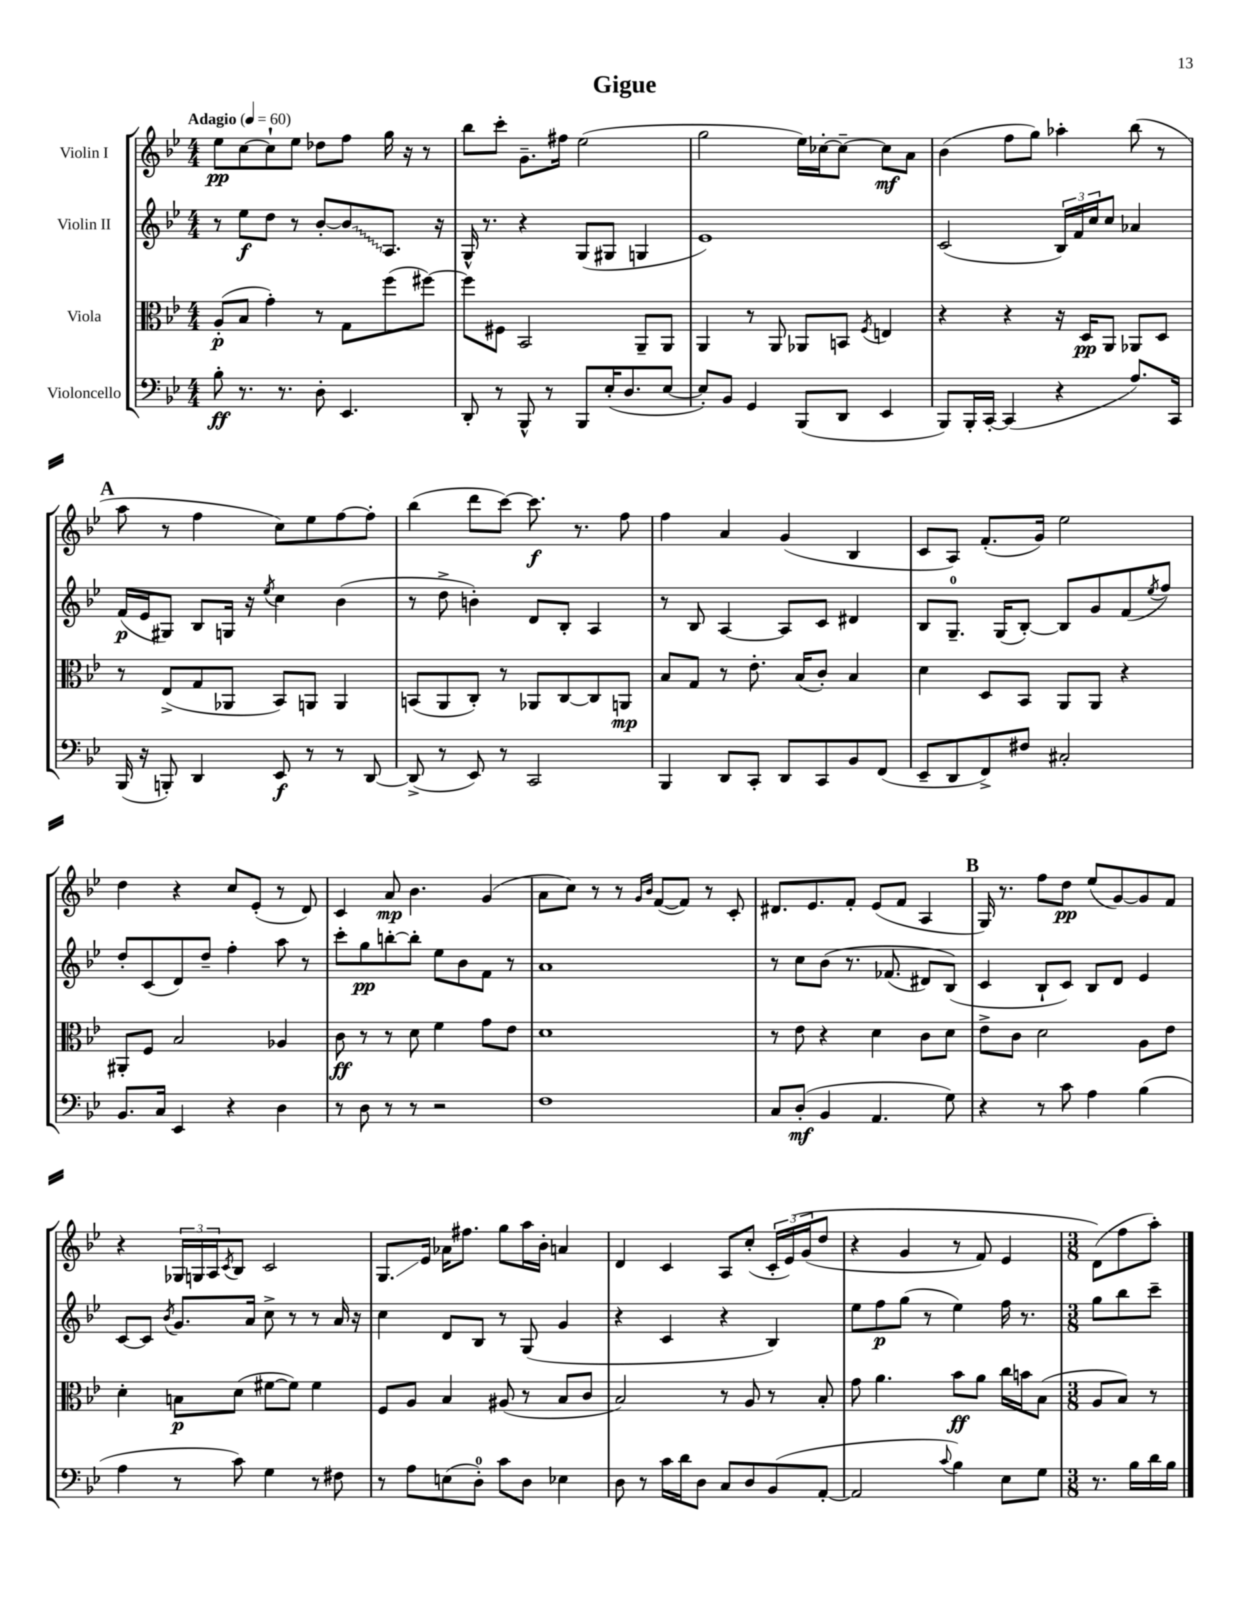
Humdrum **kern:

**kern	**kern	**kern	**kern
*staff4	*staff3	*staff2	*staff1
*clefF4	*clefC3	*clefG2	*clefG2
*k[b-e-]	*k[b-e-]	*k[b-e-]	*k[b-e-]
*M4/4	*M4/4	*M4/4	*M4/4
*MM60	*MM60	*MM60	*MM60
8B-'\	(8A'/L	8r	8ee-\L
8.r	8B-/J	8ee-\L	[8cc\
.	4g'\)	8dd\J	8cc`\]
8.r	.	.	.
.	.	8r	8ee-\J
8D'\	8r	[8b-'/L	8dd-\L
4.EE-/	8G\L	8b-/]	8ff\J
.	(8ff\	8.A/J	16gg\
.	.	.	16r
.	[8ff#\J)	.	8r
.	.	16r	.
=	=	=	=
8DD'/	8ff#\]L	16G^^/	8bb-\L
.	.	8.r	.
8r	8F#\J	.	8ccc'\J
8BBB-^^/	2BB-/	4r	8.g~\L
8r	.	.	.
.	.	.	16ff#\Jk
8BBB-/L	.	(8G/L	(2ee-\
(16E-'/K	.	8G#/J	.
8.D/	.	.	.
.	8AA~/L	4G/	.
[8E-/J	8AA/J	.	.
=	=	=	=
8E-'/]L)	4AA/	1e-)	2gg\
8BB-/J	.	.	.
4GG/	8r	.	.
.	8AA/	.	.
(8BBB-/L	8AA-/L	.	16ee-\LL)
.	.	.	[16cc-'\J
8DD/J	8BB/J	.	8cc-~\_J
.	8qF/	.	.
4EE-/	4E/	.	8cc-\]L
.	.	.	8a\J
=	=	=	=
8BBB-/L)	4r	(2c/	(4b-\
16BBB-'/L	.	.	.
[16CC'/JJ	.	.	.
(4CC/]	4r	.	8ff\L
.	.	.	8gg\J)
4r	16r	24B-/LL)	4aa-'\
.	.	24f/	.
.	16D/LK	.	.
.	.	24cc/J	.
.	8AA/J	8cc/J	.
8.A/L)	8AA-/L	4a-/	(8bb-\
.	8D/J	.	8r
16CC/Jk	.	.	.
=	=	=	=
(16BBB-/	8r	(16f/LL	8aa\
16r	.	16e-/J	.
8BBB'/)	(8E-^/L	8G#/J)	8r
4DD/	8G/	8B-/L	4ff\
.	8AA-/J	16G/Jk	.
.	.	16r	.
.	.	8qee-/	.
8EE-/	8BB-/L)	4cc\	8cc\L)
8r	8AA/J	.	8ee-\
8r	4AA/	(4b-\	[8ff\
[8DD/	.	.	8ff'\]J
=	=	=	=
(8DD^/]	(8BB/L	8r	(4bb-\
8r	8AA/	8dd^\	.
8EE-/)	8C'/J)	4b'\)	8ddd\L
8r	8r	.	[8ccc\J)
2CC/	8AA-/L	8d/L	8.ccc\]
.	[8C/	8B-'/J	.
.	.	.	8.r
.	8C/]	4A/	.
.	8AA/J	.	8ff\
=	=	=	=
4BBB-/	8B-/L	8r	4ff\
.	8G/J	8B-/	.
8DD/L	8r	[4A/	4a/
8CC'/J	8.e-'\	.	.
8DD/L	.	8A/]L	(4g/
.	(16B-/LK	.	.
8CC/	8c'/J)	8c/J	.
8BB-/	4B-/	4d#/	4B-/
(8FF/J	.	.	.
=	=	=	=
8EE-~/L	4d\	8B-/L	8c/L
8DD/	.	8.G~/J	8A/J)
8FF^/)	8D/L	.	(8.f'/L
.	.	(16G/LK	.
8F#/J	8BB-/J	[8B-'/J)	.
.	.	.	16g/Jk)
2C#'/	8AA/L	8B-/]L	2ee-\
.	8AA/J	8g/	.
.	4r	(8f/	.
.	.	8qee-/	.
.	.	8ff/J)	.
=	=	=	=
8.BB-/L	8AA#'/L	8dd'/L	4dd\
.	8F/J	(8c/	.
16C/Jk	.	.	.
4EE-/	2B-/	8d/)	4r
.	.	8dd~/J	.
4r	.	4ff'\	8cc/L
.	.	.	(8e-'/J
4D\	4A-/	8aa\	8r
.	.	8r	8d/)
=	=	=	=
8r	8c\	8ccc'\L	4c/
8D\	8r	8gg\	.
8r	8r	[8bb'\	8a/
8r	8d\	8bb'\]J	4.b-\
2r	4f\	8ee-\L	.
.	.	8b-\	.
.	8g\L	8f\J	(4g/
.	8e-\J	8r	.
=	=	=	=
1F	1d	1a	8a\L
.	.	.	8cc\J)
.	.	.	8r
.	.	.	8r
.	.	.	16qqg/LL
.	.	.	16qqb-/JJ
.	.	.	([8f/L
.	.	.	8f/]J)
.	.	.	8r
.	.	.	8c'/
=	=	=	=
8C/L	8r	8r	8.d#/L
(8D'/J	8e-\	8cc\L	.
.	.	.	8.e-/
4BB-/	4r	&(8b-\J	.
.	.	8.r	8f'/J
4.AA/	4d\	.	(8e-/L
.	.	(8.f-/	.
.	.	.	8f/J
.	8c\L	8d#/L)	4A/
8G\)	8d\J	(8B-/J&)	.
=	=	=	=
4r	8e-^\L	4c/	16G/)
.	.	.	8.r
.	8c\J	.	.
8r	2d\	8B-`/L	8ff\L
8c\	.	8c/J)	8dd\J
4A\	.	8B-/L	(8ee-/L
.	.	8d/J	[8g/)
(4B-\	8A\L	4e-/	8g/]
.	8e-\J	.	8f/J
=	=	=	=
4A\	4d'\	[8c/L	4r
.	.	8c/]J	.
.	.	8qb-/	.
8r	8B\L	8.g/L	24G-/LL
.	.	.	24G/
.	.	.	24A/J
.	.	.	8qc/
8c\)	(8d\J	.	8B-/J
.	.	16a/Jk	.
4G\	[8f#\L	8cc^\	2c/
.	8f#\]J)	8r	.
8r	4f#\	8r	.
8F#\	.	16a/	.
.	.	16r	.
=	=	=	=
8r	8F/L	4cc\	8.G/L
8A\L	8A/J	.	.
.	.	.	16e-/Jk
(8E\	4B-/	8d/L	16a-\LK
.	.	.	8.ff#\J
8D'\J)	.	8B-/J	.
8c\L	(8A#/	8r	8gg\L
8D\J	8r	(8G/	16aa\L
.	.	.	16b-'\JJ
4E-\	8B-/L	4g/	4a/
.	8c/J	.	.
=	=	=	=
8D\	2B-/)	4r	4d/
8r	.	.	.
16c\LL	.	4c/	4c/
16d\J	.	.	.
8D\J	.	.	.
8C/L	8r	4r	8A/L
8D/	8A/	.	(8cc'/J
(8BB-/	8r	4B-/)	24c'/LL
.	.	.	&(24e-/)
.	.	.	(24g/J
[8AA'/J	8B-'/	.	8dd/J
=	=	=	=
2AA/]	8g\	8ee-\L	4r
.	4.a\	8ff\	.
.	.	(8gg\J	4g/
.	.	8r	.
8qqc/	.	.	.
4B-\)	8b-\L	4ee-\)	8r
.	8a\J	.	8f/)
8E-\L	16cc\LL	16ff\	4e-/
.	16b\J	8.r	.
8G\J	(8B-\J	.	.
=	=	=	=
*M3/8	*M3/8	*M3/8	*M3/8
8.r	8A/L	8gg\L	(8d\L&)
.	8B-/J)	8bb-\	8ff\
16B-\LL	.	.	.
16d\	8r	8ccc~\J	8aa'\J)
16B-\JJ	.	.	.
==	==	==	==
*-	*-	*-	*-
